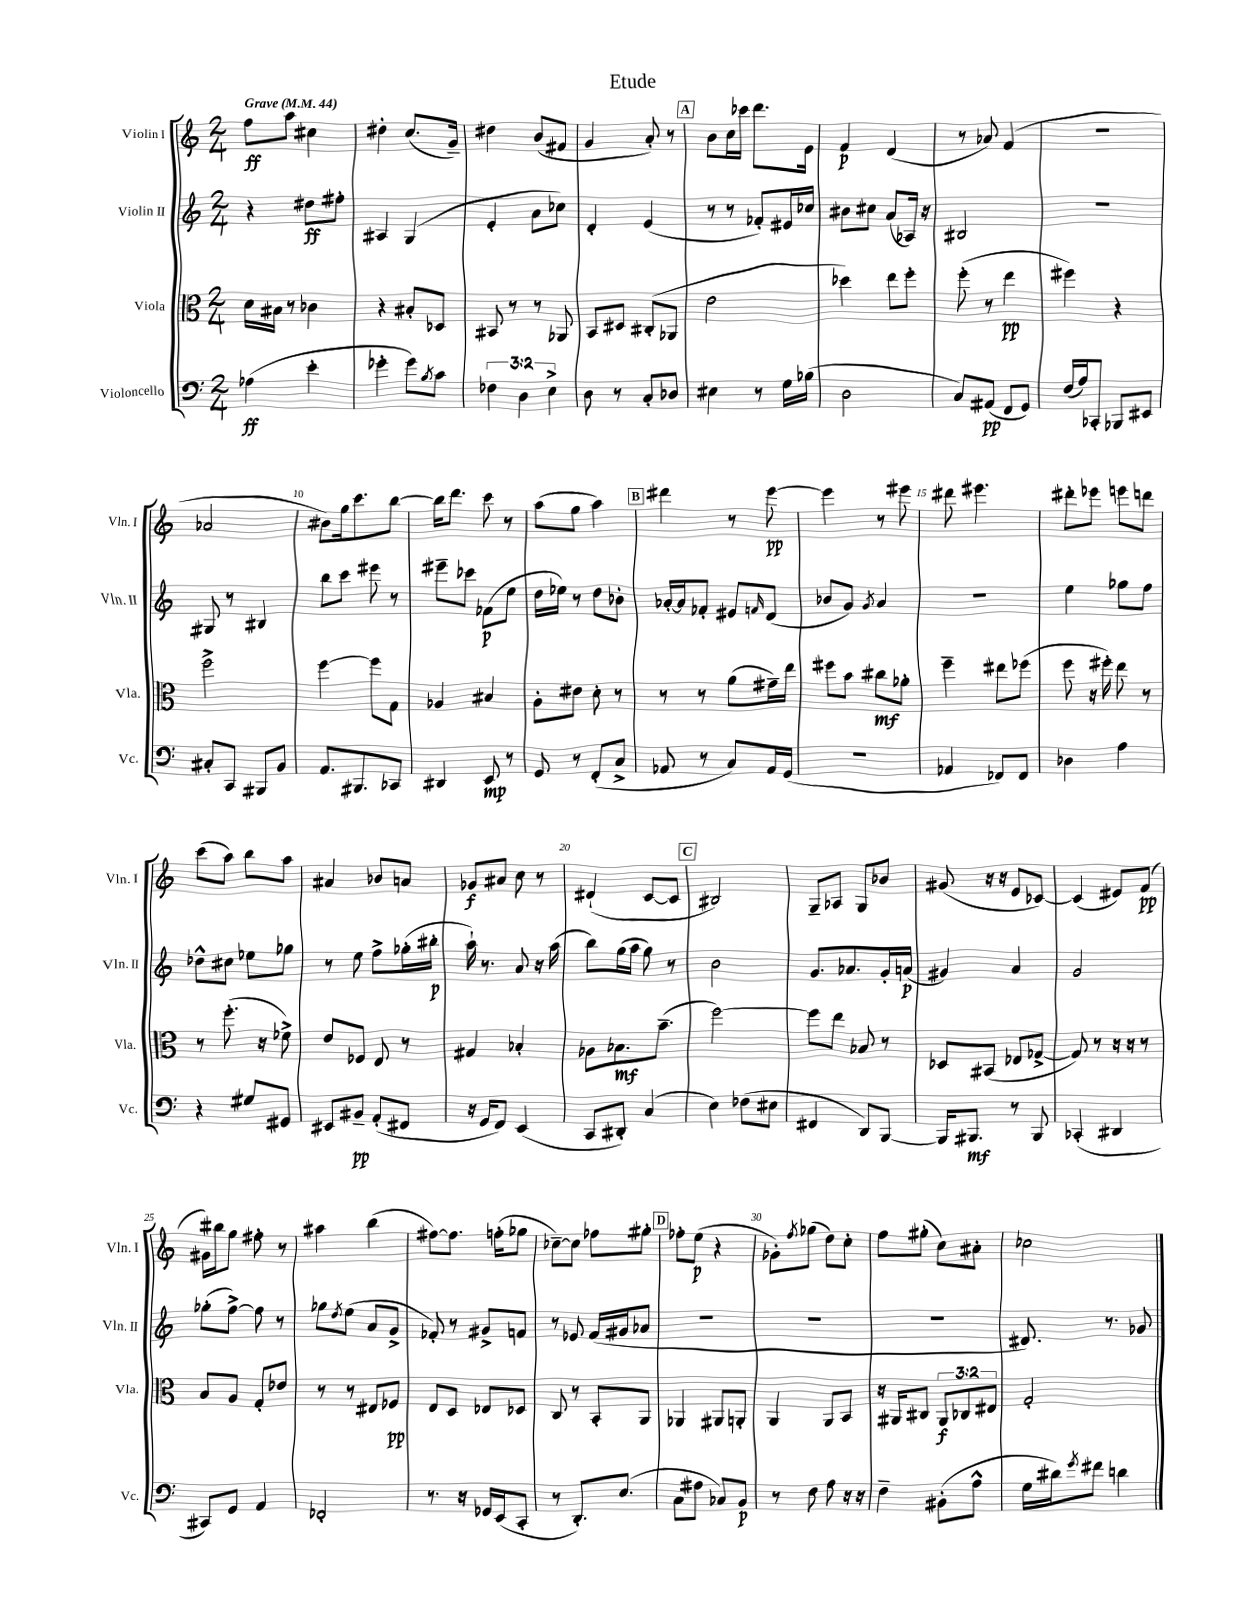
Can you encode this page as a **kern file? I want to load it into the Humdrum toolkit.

**kern	**kern	**kern	**kern
*staff4	*staff3	*staff2	*staff1
*clefF4	*clefC3	*clefG2	*clefG2
*k[]	*k[]	*k[]	*k[]
*M2/4	*M2/4	*M2/4	*M2/4
*MM44	*MM44	*MM44	*MM44
(4A-	16d	4r	8ff
.	16B#	.	.
.	8r	.	8aa
4e'	4c-	8dd#	4cc#
.	.	8ff#'	.
=	=	=	=
4g-'	4r	4A#	4dd#'
8g-)	8B#'	(4G	(8.cc
8qB	.	.	.
8c	8D-	.	.
.	.	.	16g~)
=	=	=	=
6F-	8BB#	4e'	4dd#
.	8r	.	.
6D	.	.	.
.	8r	8a	(8b
6E^	.	.	.
.	8AA-	8cc-)	8f#
=	=	=	=
8D	8BB	4d'	4g
8r	8D#	.	.
8C'	(8C#'	(4e	8a')
8D-	8AA-	.	8r
=	=	=	=
4E#	2e	8r	8b
.	.	8r	16cc
.	.	.	16ccc-
8r	.	8f-')	8.ddd
16G	.	16e#	.
(16B-	.	16cc-	16e
=	=	=	=
2D	4dd-)	8b#	4f
.	.	8cc#	.
.	8ee	(8a	(4d
.	8ff'	16A-)	.
.	.	16r	.
=	=	=	=
8C)	(8ff'	2B#	8r
(8AA#	8r	.	8a-)
8FF	4ee	.	(4f
8GG)	.	.	.
=	=	=	=
(16F	4ff#)	2r	2r
16A)	.	.	.
8CC-'	.	.	.
8BBB-	4r	.	.
8EE#	.	.	.
=	=	=	=
8C#'	2ff^	8G#	2a-
8CC	.	8r	.
8BBB#	.	4B#	.
8BB	.	.	.
=	=	=	=
8.AA	[4ff	8bb	8b#)
.	.	8ccc	16gg
8.BBB#	.	.	8.ccc
.	8ff]	8eee#	.
8CC-	8G	8r	[8bb
=	=	=	=
4DD#	4A-	8eee#~	16bb]
.	.	.	8.ddd
.	.	8ccc-	.
8EE	4B#	(8f-	8ccc
8r	.	8ee	8r
=	=	=	=
8GG	8A'	16dd	(8aa
.	.	16ee-)	.
8r	8e#	8r	8gg
(8FF'	8d'	8dd	4aa)
8C^	8r	8b-'	.
=	=	=	=
8AA-	8r	[16a-'	4ddd#
.	.	16a-]	.
8r	8r	8f-'	.
8C)	(8a	8e#	8r
.	.	16qqf	.
16AA-	16g#~)	(8d	[8eee
(16GG	16ee	.	.
=	=	=	=
2r	8ff#	8b-	4eee]
.	8b	8g)	.
.	.	8qg	.
.	8cc#	4a	8r
.	8a-'	.	8eee#
=	=	=	=
4AA-	4ff~	2r	8ddd#
.	.	.	4.eee#
8FF-)	8ee#	.	.
8FF-	(8ff-	.	.
=	=	=	=
4D-	8ff	4ee	8ddd#'
.	16r	.	8eee-
.	16ff#')	.	.
4A	8ee	8gg-	8eee
.	8r	8ff	8ddd
=	=	=	=
4r	8r	8dd-^^	(8ccc
.	(8.ff'	8cc#	8aa)
8G#	.	8ee-	8bb
.	16r	.	.
8GG#	8f-^)	8gg-	8aa
=	=	=	=
8EE#	8e	8r	4a#
8BB#~	8F-	8ee	.
(8AA'	8E	8ff^	8b-
8FF#	8r	(16gg-'	8a
.	.	16bb#'	.
=	=	=	=
16r	4G#	16aa`)	8g-
16GG	.	8.r	.
8FF)	.	.	8a#
(4EE	4B-'	8a	8cc
.	.	16r	8r
.	.	(16aa	.
=	=	=	=
8CC	8A-	8bb)	(4d#`
8DD#')	8.B-	(16gg	.
.	.	16aa	.
(4C	.	8gg)	[8c
.	(8.b~	.	.
.	.	8r	8c]
=	=	=	=
4E)	[2ff)	2b	2B#)
(8F-	.	.	.
8E#	.	.	.
=	=	=	=
4FF#	8ff]	8.g	8G~
.	8ee	.	8A-
.	.	8.a-	.
8DD)	8B-	.	8G
[8BBB	8r	16g'	8b-
.	.	(16a	.
=	=	=	=
16BBB]	8D-	4g#)	(8g#
8.BBB#	.	.	.
.	(8BB#	.	16r
.	.	.	16r
8r	8E-	4a	8e
8BBB#	[8G-^	.	[8c-)
=	=	=	=
(4CC-'	8G-])	2g	(4c-]
.	8r	.	.
4DD#	16r	.	8e#)
.	16r	.	.
.	8r	.	(8f
=	=	=	=
8CC#)	8B	(8gg-'	16g#)
.	.	.	16bb#
8GG	8A	[8ff^)	8gg
4AA	8G'	8ff]	8ff#'
.	8e-	8r	8r
=	=	=	=
2FF-'	8r	8gg-	4aa#
.	.	8qdd	.
.	8r	(8ee	.
.	8E#	8a	(4bb
.	8F-	8g^	.
=	=	=	=
8.r	8E	8f-')	[8ff#)
.	8D	8r	8.ff#]
16r	.	.	.
16GG-	8E-	8g#^	.
(16EE	.	.	(16ff'
8CC'	8D-	8f	8gg-
=	=	=	=
8r	8C	8r	[8cc-~)
8.DD')	8r	8e-	8cc-]
.	8BB'	(16f	8ff-
(8.E	.	16g#	.
.	8AA	8a-	8gg#'
=	=	=	=
8C	4AA-	2r	8ff-'
8A#	.	.	(8ee
8C-)	8AA#	.	4r
8BB	8AA'	.	.
=	=	=	=
8r	4AA	2r	8g-')
.	.	.	8qff
8F	.	.	(8gg-
8A	8AA	.	8dd)
16r	8BB	.	8cc'
16r	.	.	.
=	=	=	=
4F~	16r	2r	8ff
.	16AA#	.	.
.	8C#	.	(8gg#'
(8BB#'	12AA#	.	8cc)
.	12C-	.	.
8A^^	.	.	8a#'
.	12E#	.	.
=	=	=	=
16G	2G'	8.d#)	2cc-
16d#)	.	.	.
8qg	.	.	.
8f#	.	.	.
.	.	8.r	.
4d	.	.	.
.	.	8g-	.
==	==	==	==
*-	*-	*-	*-
